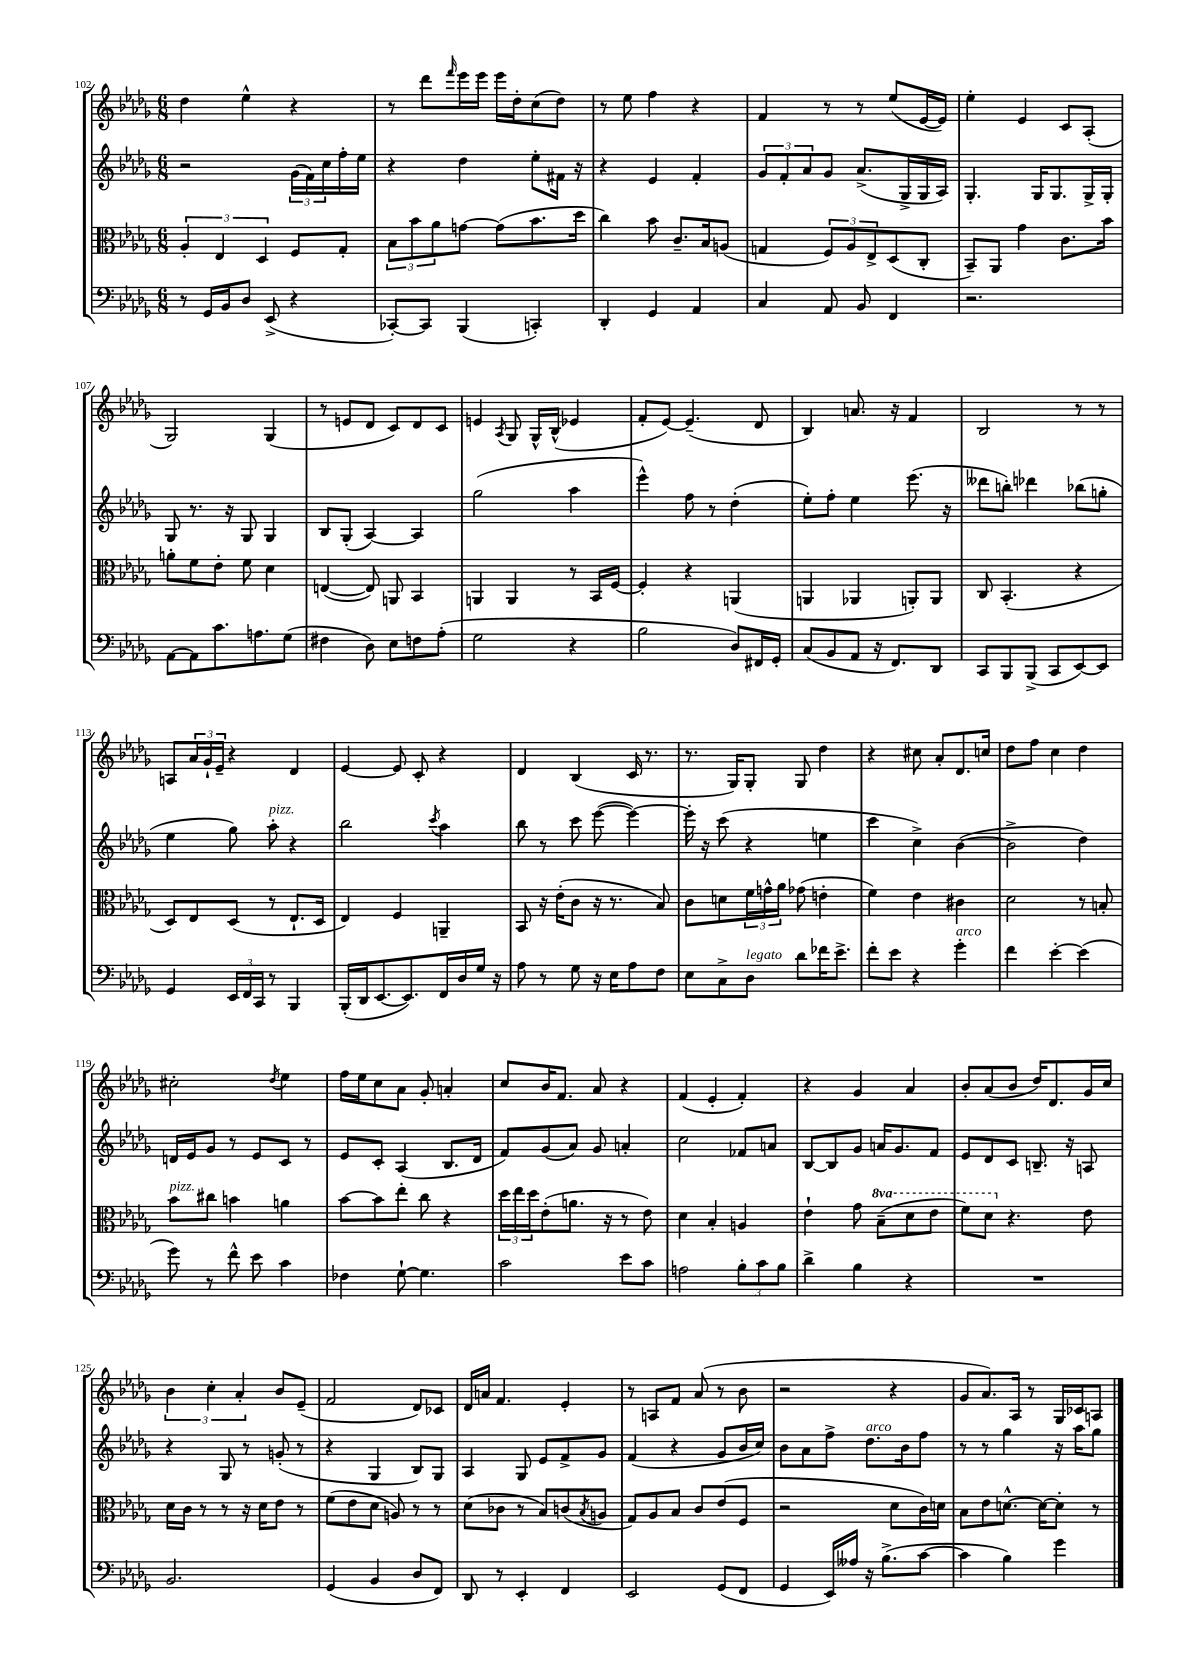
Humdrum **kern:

**kern	**kern	**kern	**kern
*part4	*part3	*part2	*part1
*staff4	*staff3	*staff2	*staff1
*clefF4	*clefC3	*clefG2	*clefG2
*k[b-e-a-d-g-]	*k[b-e-a-d-g-]	*k[b-e-a-d-g-]	*k[b-e-a-d-g-]
*M6/8	*M6/8	*M6/8	*M6/8
=102	=102	=102	=102
8r	6A-'/	2r	4dd-\
16GG-/LL	.	.	.
.	6E-/	.	.
16BB-/J	.	.	.
8D-/J	.	.	4ee-^^\
.	6D-/	.	.
(8EE-^/	.	.	.
4r	8F/L	(24g-\LL	4r
.	.	24f\)	.
.	.	24cc\	.
.	8G-'/J	16ff'\	.
.	.	16ee-\JJ	.
=103	=103	=103	=103
[8CC-X'/L)	12B-\L	4r	8r
.	12b-\	.	.
8CC-/J]	.	.	8ddd-\L
.	12a-\	.	.
.	.	.	16qqfff/
(4BBB-/	[8gn\J	4dd-\	16eee-\L
.	.	.	16eee-\JJ
.	(8g\L]	.	16eee-\LL
.	.	.	16dd-'\J
4CCn'/)	8.b-\	8ee-'\L	(8cc\
.	.	16f#X\Jk	8dd-\J)
.	16dd-\Jk	16r	.
=104	=104	=104	=104
4DD-'/	4cc\)	4r	8r
.	.	.	8ee-\
4GG-/	8b-\	4e-/	4ff\
.	8.c~/L	.	.
4AA-/	.	4f'/	4r
.	16B-/k	.	.
.	(8An/J	.	.
=105	=105	=105	=105
4C/	4Gn/	12g-/L	4f/
.	.	12f'/	.
.	.	12a-/	.
8AA-/	12F/L)	8g-/J	8r
.	12A-/	.	.
8BB-/	.	(8.a-^/L	8r
.	12E-^/	.	.
4FF/	(8D-/	.	(8ee-/L
.	.	16G-^/L	.
.	8C'/J	16G-/	[16e-/L
.	.	16A-/JJ)	16e-/JJ])
=106	=106	=106	=106
2.r	8BB-~/L)	4.G-'/	4ee-'\
.	8AA-/J	.	.
.	4g-\	.	4e-/
.	.	16G-/KL	.
.	.	8.G-/	.
.	8.c\L	.	8c/L
.	.	16G-^/L	(8A-'/J
.	16b-\Jk	16G-'/JJ	.
!!LO:LB:g=z
=107	=107	=107	=107
[8AA-\L	8an'\L	8G-/	2G-/)
8AA-\]	8f\	8.r	.
8.c\	8e-'\J	.	.
.	.	16r	.
.	8f\	8G-/	.
8.An\	.	.	.
.	4d-\	4G-/	(4G-/
(8G-\J	.	.	.
=108	=108	=108	=108
4F#X\	([4En/	8B-/L	8r
.	.	(8G-'/J	8en/L
8D-\)	8E/])	[4A-/)	8d-/J
8E-\L	8AAn/	.	8c/L)
8Fn\	4BB-/	4A-/]	8d-/
(8A-'\J	.	.	8c/J
=109	=109	=109	=109
2G-\	4AAn/	(2gg-\	4en/
.	.	.	8qA-/
.	4AA/	.	8G-/
.	.	.	16G-^^/LL
.	.	.	(16B-^^/JJ
4r	8r	4aa-\	4e-X/
.	16BB-/LL	.	.
.	[16F/JJ	.	.
=110	=110	=110	=110
2B-\	4F'/]	4eee-^^\)	8f'/L
.	.	.	[8e-/J)
.	4r	8ff\	(4.e-~/]
.	.	8r	.
8D-/L)	(4AAn/	(4dd-'\	.
16FF#X/L	.	.	8d-/
16GG-'/JJ	.	.	.
=111	=111	=111	=111
(8C/L	4AAn/	8ee-'\L)	4B-/)
8BB-/	.	8ff'\J	.
8AA-/J	4AA-X/	4ee-\	8.an/
16r	.	.	.
8.FF/L)	.	.	16r
.	8AAn'/L)	(8.eee-\	4f/
8DD-/J	8AA/J	.	.
.	.	16r	.
=112	=112	=112	=112
8CC/L	8C/	8ddd--X\L	2B-/
8BBB-/	(4.BB-'/	8bbn'\J)	.
(8BBB-^/J	.	4ddd-X\	.
8CC/L	.	.	.
[8EE-/)	4r	(8bb-X\L	8r
8EE-/J]	.	8ggn'\J	8r
!!LO:LB:g=z
=113	=113	=113	=113
4GG-/	8D-/L)	4ee-\	8An/L
.	8E-/	.	24a-/L
.	.	.	24g-`/
.	.	.	24e-~/JJ
24EE-/LL	(8D-/J	8gg-\)	4r
24FF/	.	.	.
24CC/JJ	.	.	.
!	!	!LO:TX:a:i:t=pizz.	!
8r	8r	8aa-'\	.
4BBB-/	8.E-`/L	4r	4d-/
.	16D-/Jk	.	.
=114	=114	=114	=114
(16BBB-'/LL	4E-/)	2bb-\	[4e-/
16DD-/J	.	.	.
[8.EE-/	.	.	.
.	4F/	.	8e-/]
8.EE-/])	.	.	.
.	.	.	8c'/
.	.	8qccc/	.
16FF/L	4AAn~/	4aa-\	4r
16D-/	.	.	.
16G-/JJ	.	.	.
16r	.	.	.
=115	=115	=115	=115
8A-\	8BB-/	8bb-\	4d-/
8r	16r	8r	.
.	(16e-'\KL	.	.
8G-\	8c\J	8ccc\	(4B-/
16r	16r	([8eee-\	.
16E-\KL	8.r	.	.
8A-\	.	4eee-\_)	16c/
.	.	.	8.r
8F\J	8B-/)	.	.
=116	=116	=116	=116
8E-\L	8c\L	16eee-'\]	8.r
.	.	16r	.
8C^\	8dn\	(8ccc\	.
.	.	.	16G-/KL)
!LO:TX:a:i:t=legato	!	!	!
8D-\J	24f\L	4r	8G-'/J
.	24gn^^\	.	.
.	24a-\JJ	.	.
8d-\L	(8g-X\	.	8G-/
16f-X\K	4en'\	4een\	4dd-\
8.e-^\J	.	.	.
=117	=117	=117	=117
8f'\L	4f\)	4ccc\	4r
8e-\J	.	.	.
4r	4e-\	4cc^\)	8cc#X\
.	.	.	8a-'/L
!LO:TX:a:i:t=arco	!	!	!
4g-'\	4c#X\	([4b-\	8.d-/
.	.	.	16ccn/Jk
=118	=118	=118	=118
4f\	2d-\	2b-^\]	8dd-\L
.	.	.	8ff\J
[4e-'\	.	.	4cc\
(4e-\]	8r	4dd-\)	4dd-\
.	8Bn'/	.	.
!!LO:LB:g=z
=119	=119	=119	=119
!	!LO:TX:a:i:t=pizz.	!	!
8g-\)	8b-\L	16dn/LL	2cc#X'\
.	.	16e-/J	.
8r	8cc#X\J	8g-/J	.
8f^^\	4bn\	8r	.
8e-\	.	8e-/L	.
.	.	.	8qdd-/
4c\	4an\	8c/J	4ee-\
.	.	8r	.
=120	=120	=120	=120
4F-X\	[8b-\L	8e-/L	16ff\LL
.	.	.	16ee-\J
.	8b-\]	8c'/J	8cc\
[8G-`\	8ee-'\J	(4A-/	8a-\J
4.G-\]	8cc\	.	8g-'/
.	4r	8.B-/L	4an'/
.	.	16d-/Jk	.
=121	=121	=121	=121
2c\	24dd-\LL	8f/L)	8cc/L
.	24ee-\	.	.
.	24dd-\J	.	.
.	(8e-'\	(8g-/	16b-/K
.	.	.	8.f/J
.	8.an\J	8a-/J)	.
.	.	8g-/	8a-/
.	16r	.	.
8e-\L	8r	4an'/	4r
8c\J	8e-\)	.	.
=122	=122	=122	=122
2An\	4d-\	2cc\	(4f/
.	4B-'/	.	4e-'/
12B-'\L	4An/	8f-X/L	4f'/)
12c\	.	.	.
.	.	8an/J	.
12B-\J	.	.	.
=123	=123	=123	=123
4d-^\	4e-`\	[8B-/L	4r
.	.	8B-/]	.
4B-\	8g-\	8g-/J	4g-/
*	*8va	*	*
.	(8b-~\L	16an/KL	.
.	.	8.g-/	.
4r	8dd-\	.	4a-/
.	8ee-\J	8f/J	.
=124	=124	=124	=124
2.r	8ff\L)	8e-/L	8b-'/L
.	8dd-\J	8d-/	(8a-/
*	*X8va	*	*
.	4.r	8c/J	8b-/J
.	.	8.Bn~/	16dd-/KL)
.	.	.	8.d-/
.	.	16r	.
.	8e-\	8An/	16g-/L
.	.	.	16cc/JJ
!!LO:LB:g=z
=125	=125	=125	=125
2.BB-/	16d-\LL	4r	6b-\
.	16c\JJ	.	.
.	8r	.	.
.	.	.	6cc'\
.	8r	8G-/	.
.	.	.	6a-'/
.	16r	8r	.
.	16d-\KL	.	.
.	8e-\J	(8gn'/	8b-/L
.	8r	8r	(8e-~/J
=126	=126	=126	=126
(4GG-/	(8f\L	4r	2f/
.	8e-\	.	.
4BB-/	8d-\J	4G-/	.
.	8An/)	.	.
8D-/L	8r	8B-/L)	8d-/L)
8FF/J)	8r	8G-/J	8c-X/J
=127	=127	=127	=127
8DD-/	(8d-\L	4A-/	16d-/LL
.	.	.	16an/JJ
8r	8c-X\J	.	4.f/
4EE-'/	8r	8G-/	.
.	8B-/L)	8e-/L	.
4FF/	(8cn/	8f^/	4e-'/
.	8qB-/	.	.
.	8An/J	8g-/J	.
=128	=128	=128	=128
2EE-/	8G-/L)	(4f/	8r
.	8A-/	.	8An/L
.	8B-/J	4r	8f/J
.	8c/L	.	(8a-/
(8GG-/L	(8e-/	8g-/L	8r
8FF/J	8F/J	16b-/L	8b-\
.	.	16cc/JJ)	.
=129	=129	=129	=129
4GG-/	2r	8b-\L	2r
.	.	8a-\	.
16EE-/LL)	.	8ff^\J	.
16A--X/JJ	.	.	.
!	!	!LO:TX:a:i:t=arco	!
16r	.	8.dd-\L	.
(8.B-^\L	.	.	.
.	8d-\L	.	4r
.	.	16b-\k	.
[8c\J	16c\L)	8ff\J	.
.	16dn\JJ	.	.
=130	=130	=130	=130
4c\]	8B-\L	8r	8g-/L
.	8e-\	8r	8.a-/)
4B-\)	[8.dn^^\J	4gg-\	.
.	.	.	16A-/Jk
.	.	.	8r
.	16d\KL_	.	.
4g-\	8d'\J]	16r	16G-/LL
.	.	16aa-\KL	16c-X/J
.	8r	8gg-\J	8An/J
==	==	==	==
*-	*-	*-	*-
